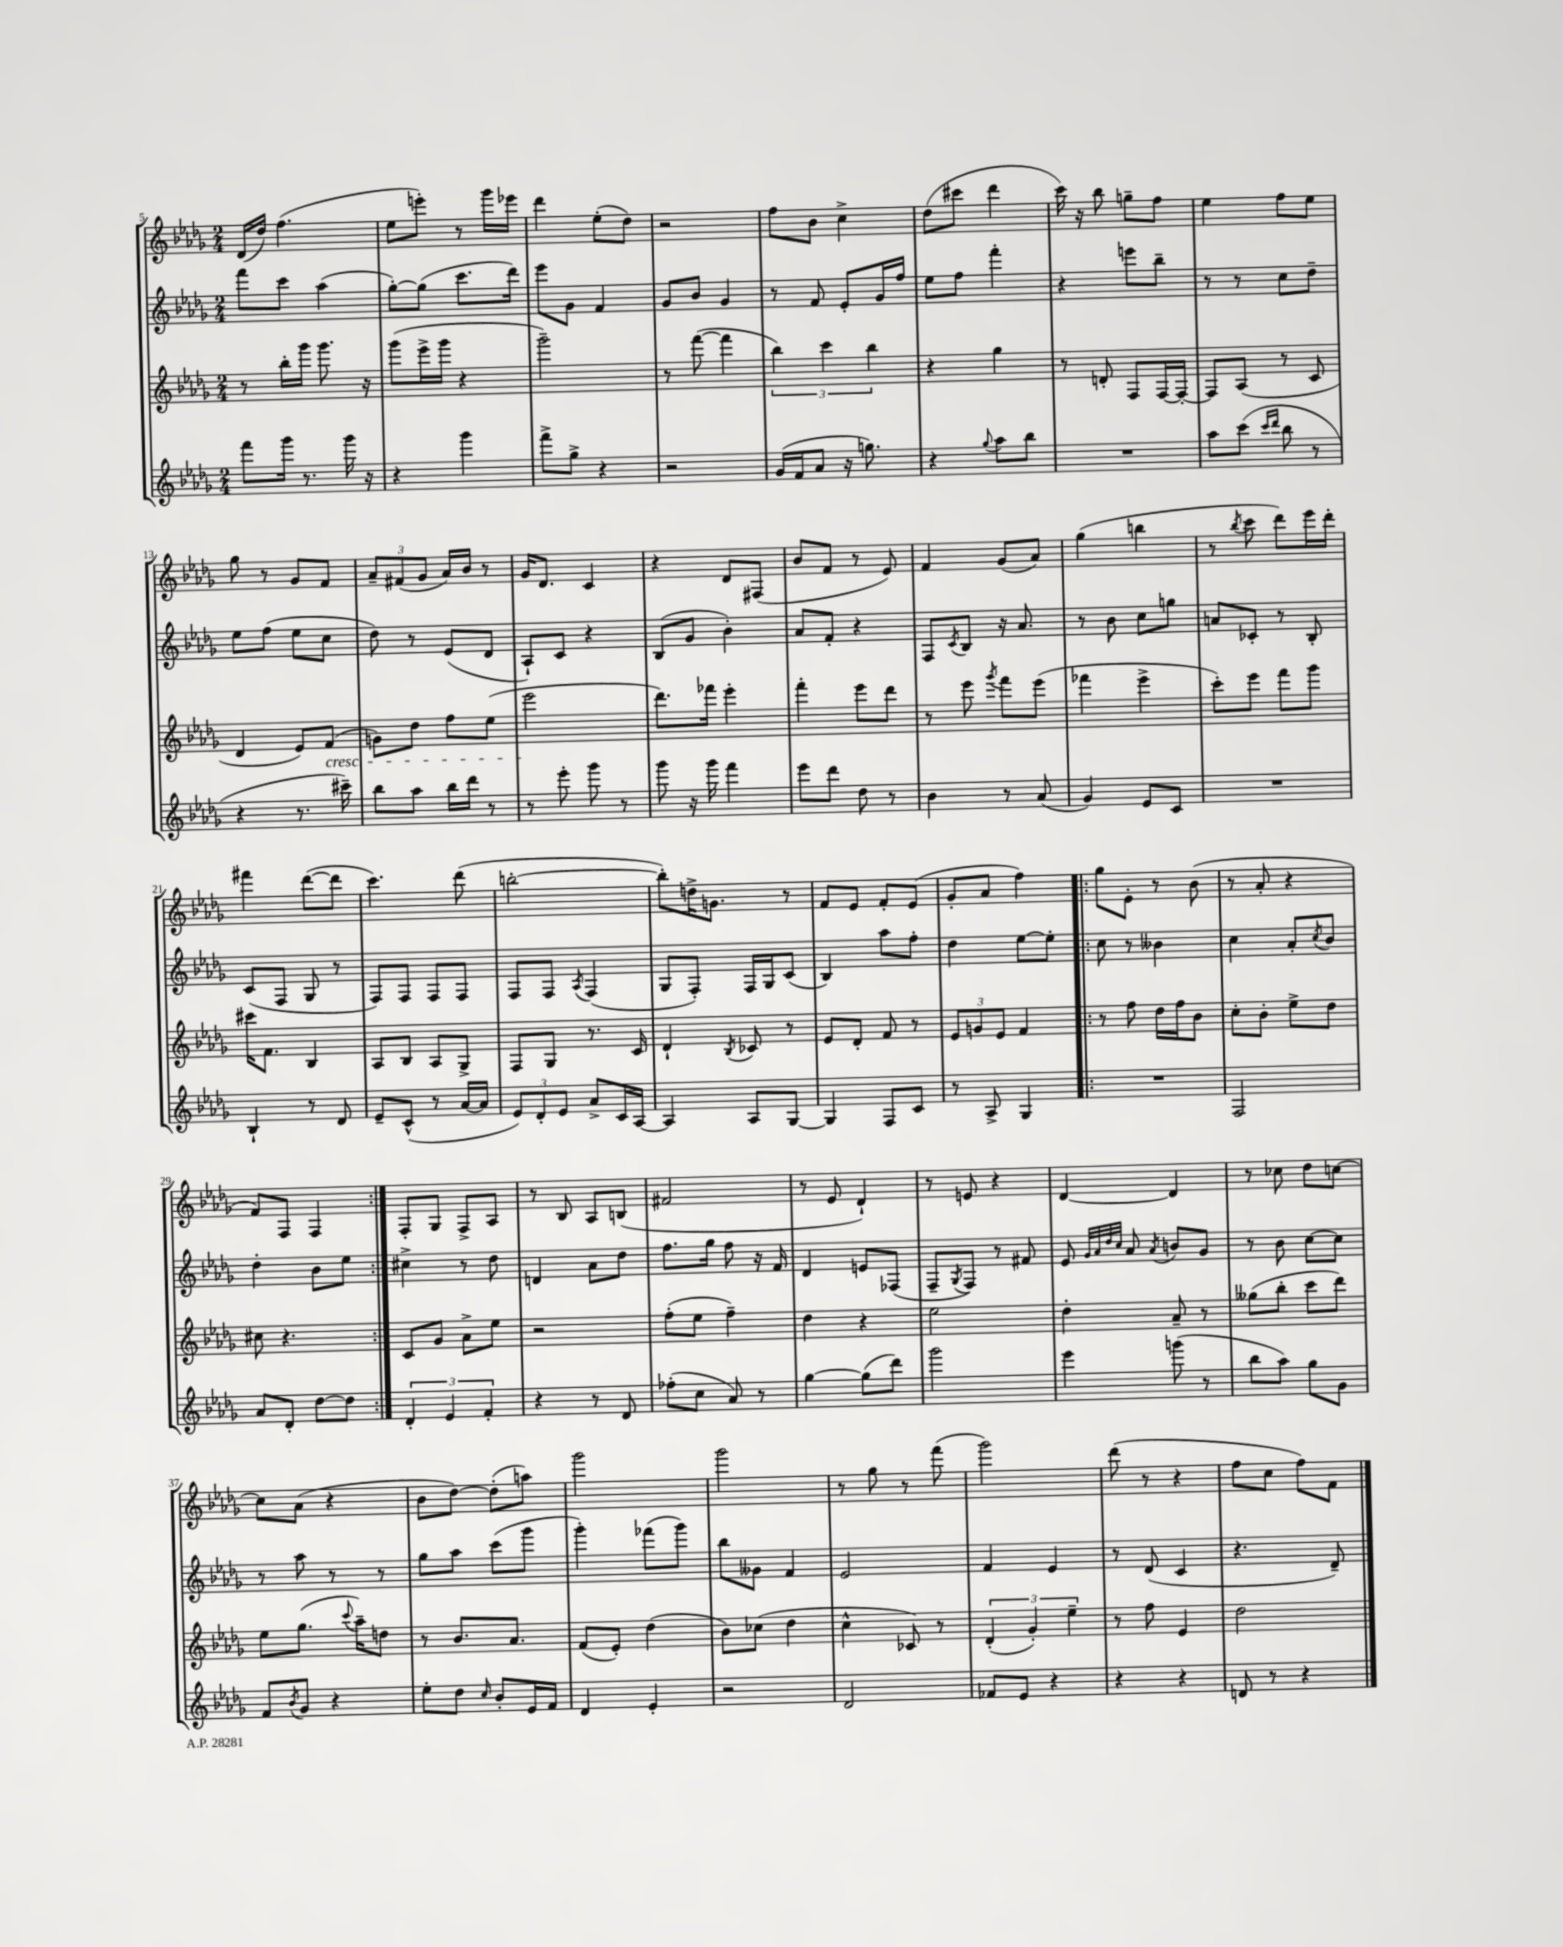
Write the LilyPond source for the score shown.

<<
\new StaffGroup <<
\new Staff = "s0" {
    \clef treble \key des \major \numericTimeSignature \time 2/4
    des'16( des''16) f''4.( |
    ees''8 e'''8-.) r8 ges'''16 ees'''16 |
    des'''4 ees''8-.( des''8) |
    r2 |
    f''8 bes'8 c''4-> |
    des''8( cis'''8 des'''4 |
    c'''16) r16 bes''8 g''8-- f''8 |
    ees''4 f''8 ees''8 |
    ges''8 r8 ges'8 f'8 |
    \tuplet 3/2 { aes'8-- fis'8( ges'8 } aes'16) bes'16 r8 |
    ges'16 des'8. c'4 |
    r4 des'8 fis8( |
    bes'8 f'8 r8 ees'8) |
    f'4 ges'8( aes'8) |
    ges''4( b''4 |
    r8 \acciaccatura { bes''8 } c'''8 des'''8) ees'''16 des'''16-. |
    fis'''4 des'''8~( des'''8 |
    c'''4.) des'''8( |
    b''2~-. |
    b''8-.) d''16-> g'8. r8 |
    f'8 ees'8 f'8-. ees'8( |
    ges'8-. aes'8 f''4) |
    \repeat volta 2 { ges''8 ees'8-. r8 bes'8( |
    r8 aes'8-. r4 |
    f'8) f8 f4 | }
    f8-. ges8 f8-> aes8 |
    r8 bes8 aes8 b8( |
    fis'2 |
    r8 ees'8 des'4-!) |
    r8 e'8 r4 |
    des'4~ des'4 |
    r8 ces''8 des''8 c''8~ |
    c''8 aes'8( r4 |
    bes'8 des''8~) des''8-.( a''8) |
    ges'''2 |
    ges'''2 |
    r8 ges''8 r8 f'''8( |
    ges'''2) |
    des'''8( r8 r4 |
    f''8 c''8 f''8) f'8 \bar "|." |
}
\new Staff = "s1" {
    \clef treble \key des \major \numericTimeSignature \time 2/4
    f'''8 c'''8 aes''4( |
    ges''8~-.) ges''8( c'''8. des'''16) |
    ees'''8 ges'8 f'4 |
    ges'8 bes'8 ges'4 |
    r8 f'8 ees'8-. ges'16 f''16 |
    ees''8 f''8 f'''4-. |
    r4 e'''8 bes''8-- |
    r8 r8 c''8 des''8-- |
    ees''8 f''8( ees''8 c''8 |
    des''8) r8 ees'8( des'8 |
    aes8-!) c'8 r4 |
    bes8( ges'8 bes'4-.) |
    aes'8 f'8-. r4 |
    f8 \acciaccatura { c'8 } bes8 r16 aes'8. |
    r8 bes'8 c''8 g''8 |
    a'8 ces'8-. r8 bes8-. |
    c'8( f8 ges8 r8 |
    f8) f8 f8 f8 |
    f8 f8 \acciaccatura { aes8 } f4( |
    ges8 f8-.) f16 ges16 c'8( |
    bes4) aes''8 f''8-. |
    des''4 ees''8~ ees''8-. |
    \repeat volta 2 { c''8 r8 beses'4 |
    c''4 aes'8-. \acciaccatura { c''8 } bes'8 |
    des''4-. bes'8 ees''8 | }
    cis''4-> r8 des''8 |
    d'4 aes'8 des''8 |
    f''8. ges''16 f''8 r16 f'16 |
    des'4 e'8 fes8( |
    f8-- \acciaccatura { ges8 } f8) r8 fis'8 |
    ees'8 \grace { ges'32 aes'32 des''32 c''32 } aes'8 \acciaccatura { aes'8 } b'8 ges'8 |
    r8 bes'8 c''8~ c''8 |
    r8 aes''8 r8 r8 |
    ges''8 aes''8 c'''8( ges'''8 |
    ges'''4-.) fes'''8( ges'''8) |
    bes''8 geses'8 f'4 |
    ees'2 |
    f'4 ees'4 |
    r8 des'8( c'4 |
    r4. des'8--) \bar "|." |
}
\new Staff = "s2" {
    \clef treble \key des \major \numericTimeSignature \time 2/4
    r8 bes''16-. ges'''16 ges'''8. r16 |
    ges'''8( ees'''16-> ges'''16 r4 |
    ges'''2--) |
    r8 f'''8~( f'''4 |
    \tuplet 3/2 { bes''4) c'''4 bes''4 } |
    r4 ges''4 |
    r8 d'8-. f8 f16~ f16~-. |
    f8 aes8( r8 c'8 |
    des'4 ees'8) f'8\cresc( |
    g'8) des''8 f''8 ees''8( |
    ees'''2\! |
    des'''8.) fes'''16 ees'''4-. |
    f'''4-. ees'''8 des'''8 |
    r8 ees'''8 \acciaccatura { ges'''8 } f'''8 ees'''8( |
    fes'''4 ees'''4-> |
    c'''8-.) ees'''8 f'''8 ges'''8 |
    cis'''16 f'8. bes4 |
    aes8 bes8 aes8 ges8-> |
    f8 ges8 r8. c'16 |
    des'4-! \acciaccatura { bes8 } ces'8 r8 |
    ees'8 des'8-. f'8 r8 |
    \tuplet 3/2 { ees'8 g'8 ees'8 } f'4 |
    \repeat volta 2 { r8 f''8 des''16 f''16 bes'8 |
    c''8-. bes'8-. ees''8-> des''8 |
    cis''8 r4. | }
    c'8 ges'8 aes'8-> ees''8 |
    r2 |
    f''8-.( ees''8 f''4--) |
    des''4 r4 |
    ees''2 |
    des''4-. aes'8-- r8 |
    geses''8( bes''8-. c'''8 des'''8) |
    ees''8 ges''8.( \appoggiatura { c'''8 } aes''16--) d''8 |
    r8 bes'8. aes'8. |
    f'8( ees'8-.) des''4( |
    bes'8) ces''8( des''4 |
    c''4-^ ces'8) r8 |
    \tuplet 3/2 { des'4-.( ges'4-.) ees''4-- } |
    r8 f''8 ees'4 |
    des''2 \bar "|." |
}
\new Staff = "s3" {
    \clef treble \key des \major \numericTimeSignature \time 2/4
    f'''8 ges'''16 r8. ges'''16 r16 |
    r4 ges'''4 |
    f'''8-> ges''8-> r4 |
    r2 |
    ges'16( f'16 aes'8 r16 g''8.) |
    r4 \appoggiatura { ges''8 } aes''8 bes''8 |
    R2 |
    aes''8 c'''8( \grace { c'''16 des'''16 } bes''8 r8 |
    r4 r8. cis'''16--) |
    bes''8 aes''8 bes''16 des'''16 r8 |
    r8 ees'''8-. ges'''8 r8 |
    ges'''8 r16 ges'''16 f'''4 |
    ees'''8 des'''8 des''8 r8 |
    bes'4 r8 aes'8( |
    ges'4) ees'8 c'8 |
    R2 |
    bes4-! r8 des'8 |
    ees'8-- c'8-^( r8 aes'16~ aes'16 |
    \tuplet 3/2 { ees'8) des'8-. ees'8 } aes'8-> c'16 aes16~ |
    aes4 aes8 ges8~ |
    ges4 f8 c'8 |
    r8 aes8-> ges4 |
    \repeat volta 2 { R2 |
    f2 |
    aes'8 des'8-. des''8~ des''8 | }
    \tuplet 3/2 { des'4-. ees'4 f'4-. } |
    r4 r8 des'8 |
    fes''8-.( c''8 aes'8) r8 |
    ges''4~ ges''8( des'''8) |
    ges'''2 |
    ees'''4 g'''8( r8 |
    bes''8 aes''8) ges''8 ges'8 |
    f'8 \acciaccatura { bes'8 } ges'8 r4 |
    ees''8-. des''8 \grace { c''16 } bes'8-. ees'16 f'16 |
    des'4 ees'4-. |
    r2 |
    des'2 |
    fes'8 ees'8 r4 |
    r4 r4 |
    d'8 r8 r4 \bar "|." |
}
>>
>>
\layout { \context { \Score currentBarNumber = #5 } }
